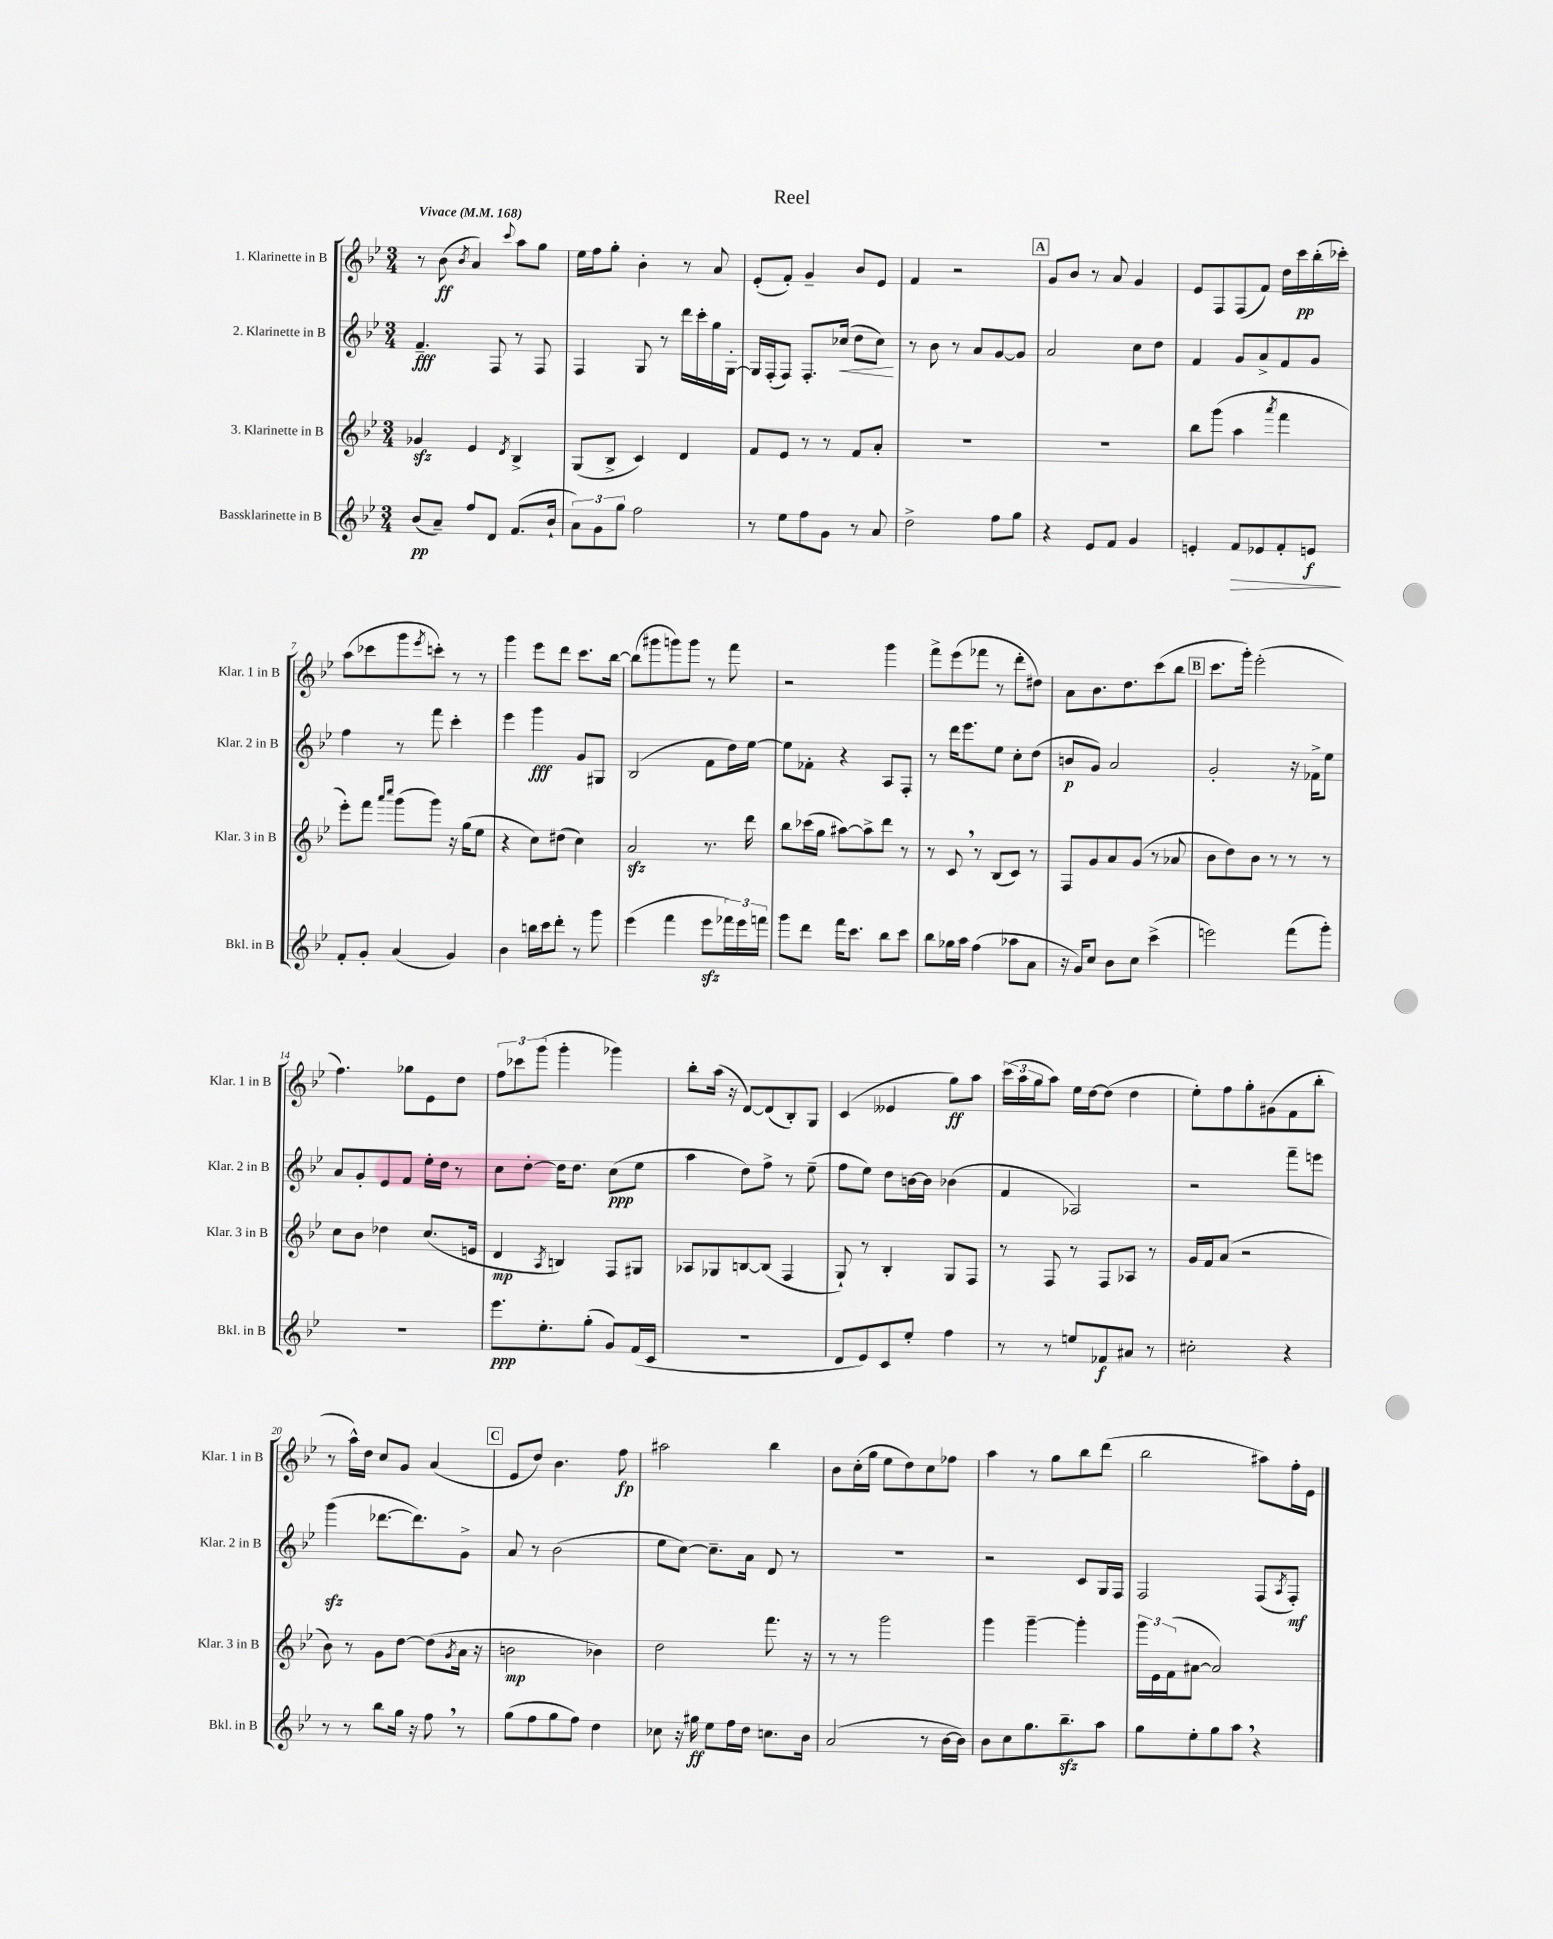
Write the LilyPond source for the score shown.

\header { title = "Reel" }
<<
\new StaffGroup <<
\new Staff = "s0" \with { instrumentName = "1. Klarinette in B" shortInstrumentName = "Klar. 1 in B" } {
    \clef treble \key bes \major \numericTimeSignature \time 3/4 \tempo "Vivace" 4 = 168
    r8 bes'8\ff( \acciaccatura { bes'8 } a'4) \appoggiatura { c'''8 } a''8 g''8 |
    ees''16 f''16 g''8-. bes'4-. r8 a'8 |
    ees'8-.( f'8-.) g'4-- bes'8 ees'8 |
    f'4 r2 |
    \mark \markup { \box "A" } g'8 bes'8 r8 a'8 g'4 |
    ees'8 f8 f8( f'8) d''16 c'''16\pp bes''16-.( ces'''16-.) |
    a''8( ces'''8 g'''8 \acciaccatura { ees'''8 } c'''8-.) r8 r8 |
    g'''4 ees'''8 d'''8 c'''8. bes''16~ |
    bes''8( gis'''8 g'''8) g'''8 r8 f'''8 |
    r2 g'''4 |
    f'''8-> ees'''8( fes'''8 r8 d'''8-. dis''8) |
    a'8 bes'8. d''8. c'''8( bes''8 |
    \mark \markup { \box "B" } c'''8. g'''16-.) ees'''2-.( |
    f''4.) ges''8 ees'8 d''8 |
    \tuplet 3/2 { f''8 ces'''8 g'''8( } g'''4-. ges'''4) |
    bes''8-. a''16( r16 d'8~) d'8( bes8-.) g8 |
    c'4( eeses'4 g''8\ff) a''8 |
    \tuplet 3/2 { c'''16( a''16 g''16 } a''8) ees''16 d''16~ d''8( d''4 |
    ees''8-.) f''8 g''8-. gis'8( f'8 bes''8-. |
    r8 a''16-^) d''16 c''8 g'8 a'4( |
    \mark \markup { \box "C" } ees'8 d''8) bes'4. f''8\fp |
    ais''2 bes''4 |
    bes'8 c''16-.( g''16 ees''8 d''8) c''8 fes''8 |
    a''4 r8 g''8 bes''8 d'''8( |
    bes''2 ais''8) f''16-. ees'16 \bar "|." |
}
\new Staff = "s1" \with { instrumentName = "2. Klarinette in B" shortInstrumentName = "Klar. 2 in B" } {
    \clef treble \key bes \major \numericTimeSignature \time 3/4
    f'4.--\fff f8 r8 f8 |
    f4 g8 r8 d'''16 c'''16-. g''16 g16~-. |
    g16 f16-.( f8) f8.-. ces''16\<( d''8 ces''8\!) |
    r8 bes'8 r8 a'8 g'8~ g'8 |
    \mark \markup { \box "A" } a'2 c''8 d''8 |
    f'4 g'8 a'8-> f'8 g'8 |
    f''4 r8 f'''8 c'''4-. |
    ees'''4 g'''4\fff g'8 gis8 |
    bes2( f'8 d''16) ees''16~ |
    ees''8 fes'8-. r4 a8 f8-. |
    r8 d'''16 ees'''8. ees''8 c''8-. d''8( |
    b'8\p g'8) a'2 |
    \mark \markup { \box "B" } g'2-. r16 fes'16-> ees''8 |
    a'8 g'8-. ees'8 f'8 ees''16-. d''16 r8 |
    c''8 d''8~-. d''16 d''8. c''8\ppp( ees''8 |
    a''4 d''8) f''8-> r8 ees''8--( |
    f''8 ees''8) d''8 b'16~ b'16 bes'4( |
    f'4 aes2) |
    r2 f'''8-- e'''8 |
    g'''4\sfz( des'''8.~ des'''8.) g'8-> |
    \mark \markup { \box "C" } a'8 r8 bes'2( |
    ees''8 c''8~) c''8.-- a'16 d'8 r8 |
    R2. |
    r2 c'8 g16 f16 |
    f2 f8( \acciaccatura { a8 } f8-.\mf) \bar "|." |
}
\new Staff = "s2" \with { instrumentName = "3. Klarinette in B" shortInstrumentName = "Klar. 3 in B" } {
    \clef treble \key bes \major \numericTimeSignature \time 3/4
    ges'4\sfz ees'4 \acciaccatura { d'8 } bes4-> |
    g8( bes8-> c'4) d'4 |
    f'8 ees'8 r8 r8 f'8 a'8-. |
    R2. |
    \mark \markup { \box "A" } R2. |
    bes''8 g'''8( a''4 \acciaccatura { a'''8 } f'''4 |
    ees'''8-.) f'''8 \grace { a'''16 c''''16 } g'''8( g'''8) r16 g''16( ees''8 |
    r4 c''8) dis''8( c''4) |
    a'2\sfz r8. d'''16 |
    bes''8 ces'''16( g''16 ais''8~) ais''8-> d'''8 r8 |
    r8 c'8 \breathe r8 bes8( c'8) r8 |
    f8 g'8 a'8 g'8( r8 aes'8 |
    \mark \markup { \box "B" } bes'8 d''8) bes'8 r8 r8 r8 |
    c''8 bes'8 des''4 c''8.( e'16 |
    d'4\mp \acciaccatura { a8 } b4) f8 gis8 |
    aes8 ges8 b8~ b8( f4 |
    g8-!) r8 bes4-. g8 f8 |
    r8 f8 r8 f8 aes8 r8 |
    g'16 f'16 a'8( r2 |
    bes'8) r8 g'8 d''8~ d''8( \acciaccatura { g'8 } a'16 r16 |
    \mark \markup { \box "C" } b'2\mp bes'4) |
    d''2 f'''8. r16 |
    r8 r8 g'''2 |
    g'''4 g'''4~-- g'''4-. |
    \tuplet 3/2 { g'''16 ees'16 f'16( } ais'8~ ais'2) \bar "|." |
}
\new Staff = "s3" \with { instrumentName = "Bassklarinette in B" shortInstrumentName = "Bkl. in B" } {
    \clef treble \key bes \major \numericTimeSignature \time 3/4
    bes'8\pp( a'8--) f''8 d'8 f'8.( bes'16-! |
    \tuplet 3/2 { a'8) g'8 g''8 } f''2 |
    r8 ees''8 f''8 g'8 r8 a'8 |
    d''2-> f''8 g''8 |
    \mark \markup { \box "A" } r4 ees'8 f'8 g'4 |
    e'4-. f'8\> ees'8 f'8-. e'8\f\! |
    f'8-. g'8-. a'4( g'4) |
    bes'4 b''16 c'''16 d'''8-. r8 g'''8 |
    ees'''4( f'''4 ees'''8\sfz \tuplet 3/2 { fes'''16) ees'''16 f'''16 } |
    g'''8 d'''8 f'''16 c'''8. bes''8 c'''8 |
    bes''8 ges''16 a''16 f''4( aes''8 a'8 |
    r16 g'16) c''8 bes'8 c''8 c'''4->( |
    \mark \markup { \box "B" } e'''2) f'''8( g'''8-.) |
    R2. |
    ees'''8.\ppp ees''8.-. g''8-.( g'8) f'16( c'16 |
    R2. |
    d'8 ees'8) c'8 ees''8-. f''4 |
    r8 r8 e''8 fes'8\f ais'8 r8 |
    cis''2-. r4 |
    r8 r8 bes''8 g''16 r16 f''8 \breathe r8 |
    \mark \markup { \box "C" } g''8( f''8 g''8 f''8) d''4 |
    ces''8 r16 gis''16\ff ees''8 f''16 d''16 c''8. bes'16 |
    a'2( r8 bes'16~ bes'16) |
    bes'8 c''8 g''8. bes''8.--\sfz a''8 |
    g''8 ees''8-. g''8 a''8 \breathe r4 \bar "|." |
}
>>
>>
